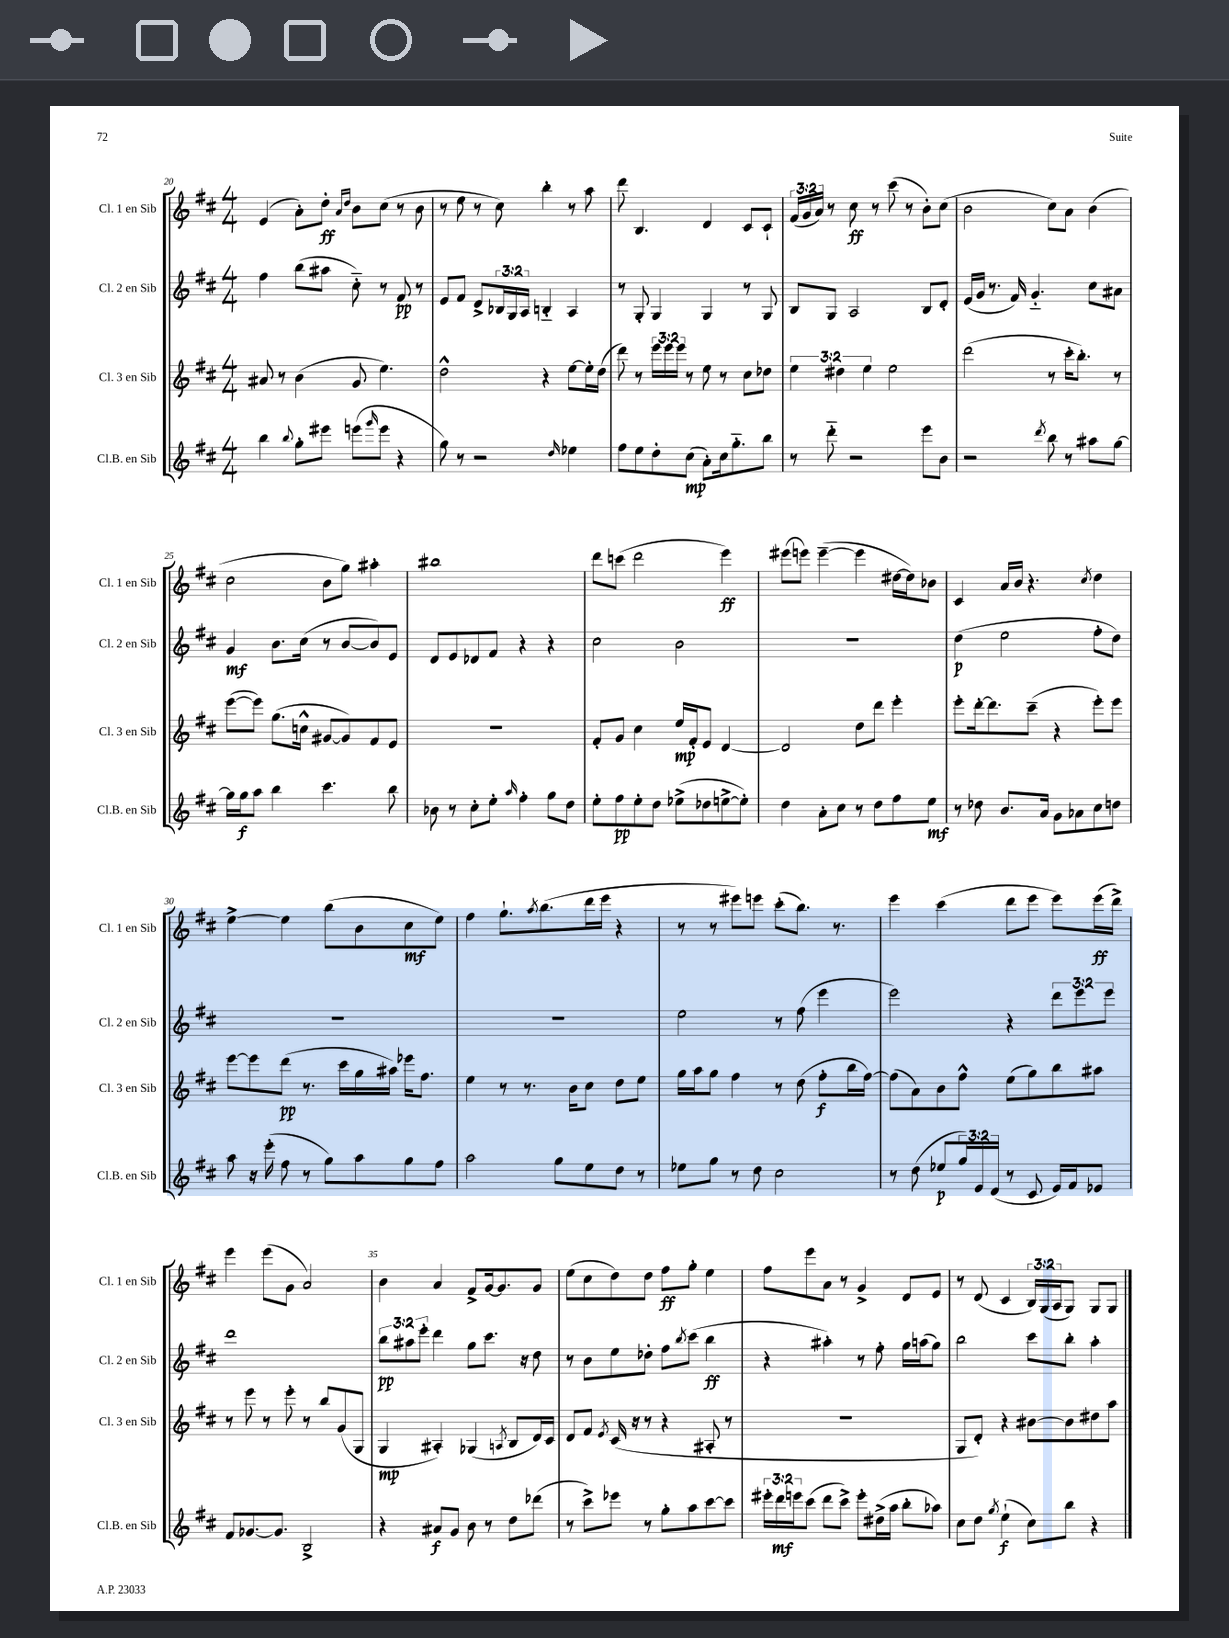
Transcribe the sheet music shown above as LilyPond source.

<<
\new StaffGroup <<
\new Staff = "s0" \with { instrumentName = "Cl. 1 en Sib" shortInstrumentName = "Cl. 1 en Sib" } {
    \clef treble \key d \major \numericTimeSignature \time 4/4 \override Staff.TupletNumber.text = #tuplet-number::calc-fraction-text
    e'4( a'8-.) d''8-.\ff \grace { a'16 d''16 } b'8 cis''8( r8 b'8 |
    r8 e''8 r8 cis''8) b''4-. r8 a''8 |
    d'''8 b4. d'4 cis'8 cis'8-! |
    \tuplet 3/2 { fis'16( g'16 a'16) } r8 cis''8\ff r8 cis'''8( r8 b'8-.) cis''8( |
    b'2 cis''8) a'8 b'4( |
    cis''2 b'8 g''8) ais''4-. |
    bis''1 |
    d'''8 c'''8( d'''2 e'''4\ff) |
    eis'''8( e'''8) e'''4~--( e'''4 dis''16~ dis''16) bes'8 |
    cis'4 a'16 b'16 r4. \acciaccatura { cis''8 } d''4 |
    e''4~-> e''4 b''8( b'8 cis''8\mf e''8) |
    fis''4 g''8.-! \acciaccatura { a''8 } b''8.( d'''16 e'''16 r4 |
    r8 r8 eis'''8) e'''8 cis'''8-.( b''8.) r8. |
    e'''4 cis'''4( d'''8 e'''8 e'''8) e'''16\ff( d'''16->) |
    e'''4 e'''8( g'8 a'2) |
    b'4 a'4 fis'8-> g'16~ g'8. g'8 |
    e''8( cis''8 d''8) d''8 fis''8\ff g''8-. e''4 |
    fis''8 e'''8 a'8 r8 g'4-> d'8 e'8 |
    r8 d'8( cis'4 \tuplet 3/2 { b16) g16( a16 } g8) g8 g8 \bar "|." |
}
\new Staff = "s1" \with { instrumentName = "Cl. 2 en Sib" shortInstrumentName = "Cl. 2 en Sib" } {
    \clef treble \key d \major \numericTimeSignature \time 4/4 \override Staff.TupletNumber.text = #tuplet-number::calc-fraction-text
    fis''4 b''8( ais''8 cis''8-_) r8 fis'8\pp r8 |
    e'8 fis'8 d'8-> \tuplet 3/2 { bes16 g16 a16 } b4-_ a4 |
    r8 g8-. g4 g4 r8 g8 |
    b8 g8 a2 b8 d'8-. |
    e'16( g'16 r8. fis'16) g'4.-_ cis''8 ais'8 |
    g'4\mf b'8. cis''16( r8 b'8~ b'8) e'8 |
    d'8 e'8 des'8 fis'8 r4 r4 |
    cis''2 b'2 |
    r1 |
    d''4\p( e''2 fis''8-. d''8) |
    R1 |
    R1 |
    e''2 r8 fis''8( e'''4 |
    e'''2) r4 \tuplet 3/2 { d'''8 e'''8 e'''8 } |
    d'''1 |
    \tuplet 3/2 { b''8\pp ais''8 e'''8-. } d'''4 g''8 cis'''8. r16 d''8 |
    r8 b'8 e''8 des''8-. fis''8 \acciaccatura { b''8 } cis'''8( b''4\ff |
    r4 ais''4-.) r8 fis''8-. g''16 a''16( g''8) |
    b''2 cis'''8 b''8-. a''4-. \bar "|." |
}
\new Staff = "s2" \with { instrumentName = "Cl. 3 en Sib" shortInstrumentName = "Cl. 3 en Sib" } {
    \clef treble \key d \major \numericTimeSignature \time 4/4 \override Staff.TupletNumber.text = #tuplet-number::calc-fraction-text
    ais'8 r8 b'4( g'8 e''4.) |
    d''2-^ r4 e''8~ e''16-. d''16( |
    d'''8) r8 \tuplet 3/2 { e'''16 e'''16 e'''16 } r8 e''8 r8 cis''8 des''8 |
    \tuplet 3/2 { e''4 dis''4 e''4 } e''2 |
    d'''2( r8 cis'''16-. b''8.-.) r8 |
    e'''8~( e'''8) g''8.( c''16-^ gis'8~ gis'8) fis'8 e'8 |
    R1 |
    fis'8-. g'8 cis''4 e''16\mp fis'16-. e'8 d'4~ |
    d'2 d''8 d'''8 e'''4-. |
    e'''8-. d'''16~-. d'''8. cis'''8--( r4 e'''8-.) e'''8 |
    e'''8~ e'''8 d'''8\pp( r8. cis'''16 g''16 ais''16) ees'''16 fis''8. |
    e''4 r8 r8. b'16 cis''8 d''8 e''8 |
    g''16 a''16 g''8 fis''4 r8 d''8( fis''8-.\f b''16 fis''16~) |
    fis''8( a'8) b'8 fis''8-^ e''8( g''8) b''8 ais''8 |
    r8 e'''8 r8 e'''8-. r8 b''8 g'8( g8 |
    g4\mp ais4-.) ges4( \acciaccatura { a8 } b8 d'16) cis'16 |
    d'8 fis'8 \acciaccatura { e'8 } cis'16( r16 r8 r4 ais8-. r8 |
    R1 |
    g8 d'8-.) r4 bis'8~ bis'8 dis''8 a''8 \bar "|." |
}
\new Staff = "s3" \with { instrumentName = "Cl.B. en Sib" shortInstrumentName = "Cl.B. en Sib" } {
    \clef treble \key d \major \numericTimeSignature \time 4/4 \override Staff.TupletNumber.text = #tuplet-number::calc-fraction-text
    b''4 \appoggiatura { b''8 } g''8-. eis'''8 e'''8( \grace { g'''16 } e'''8 r4 |
    g''8) r8 r2 \grace { d''16 } ees''4 |
    fis''8 e''8 d''8-. cis''8\mp( a'8-.) cis''16 g''8.-_ b''8 |
    r8 d'''8-_ r2 e'''8 b'8 |
    r2 \acciaccatura { d'''8 } b''8 r8 ais''8 g''8~ |
    g''16 g''16\f a''8 b''4 cis'''4. b''8 |
    bes'8 r8 cis''8-. e''8-. \grace { a''16 } fis''4-. g''8 d''8 |
    e''8-. fis''8\pp e''8-. d''8 ees''8->( des''8 e''8~-> e''8-.) |
    d''4 a'8-. cis''8 r8 d''8 fis''8 e''8\mf |
    r8 des''8 b'8. a'16 g'8 aes'8 cis''8 d''8 |
    a''8 r16 e'''16-.( fis''8 r8 g''8) a''8 g''8 fis''8 |
    a''2 g''8 e''8 d''8 r8 |
    ees''8 g''8 r8 d''8 cis''2 |
    r8 d''8( ees''8\p \tuplet 3/2 { g''16) e'16 d'16( } r8 cis'8 e'16) fis'16 ees'8 |
    fis'8 ges'8.~ ges'8. b2-> |
    r4 ais'8\f g'8 b'8 r8 d''8 des'''8( |
    r8 cis'''8->) ees'''8 r8 g''8-. a''8 cis'''8~ cis'''8 |
    \tuplet 3/2 { eis'''16-. d'''16\mf e'''16 } cis'''8( d'''8 cis'''8->) e'''8-. dis''16->( a''16 b''8-. aes''8) |
    cis''8 d''8 \acciaccatura { g''8 } e''4-!\f( cis''8) b''8 r4 \bar "|." |
}
>>
>>
\layout { \context { \Score currentBarNumber = #20 \override BarNumber.break-visibility = ##(#f #t #t) barNumberVisibility = #(every-nth-bar-number-visible 5) } }
